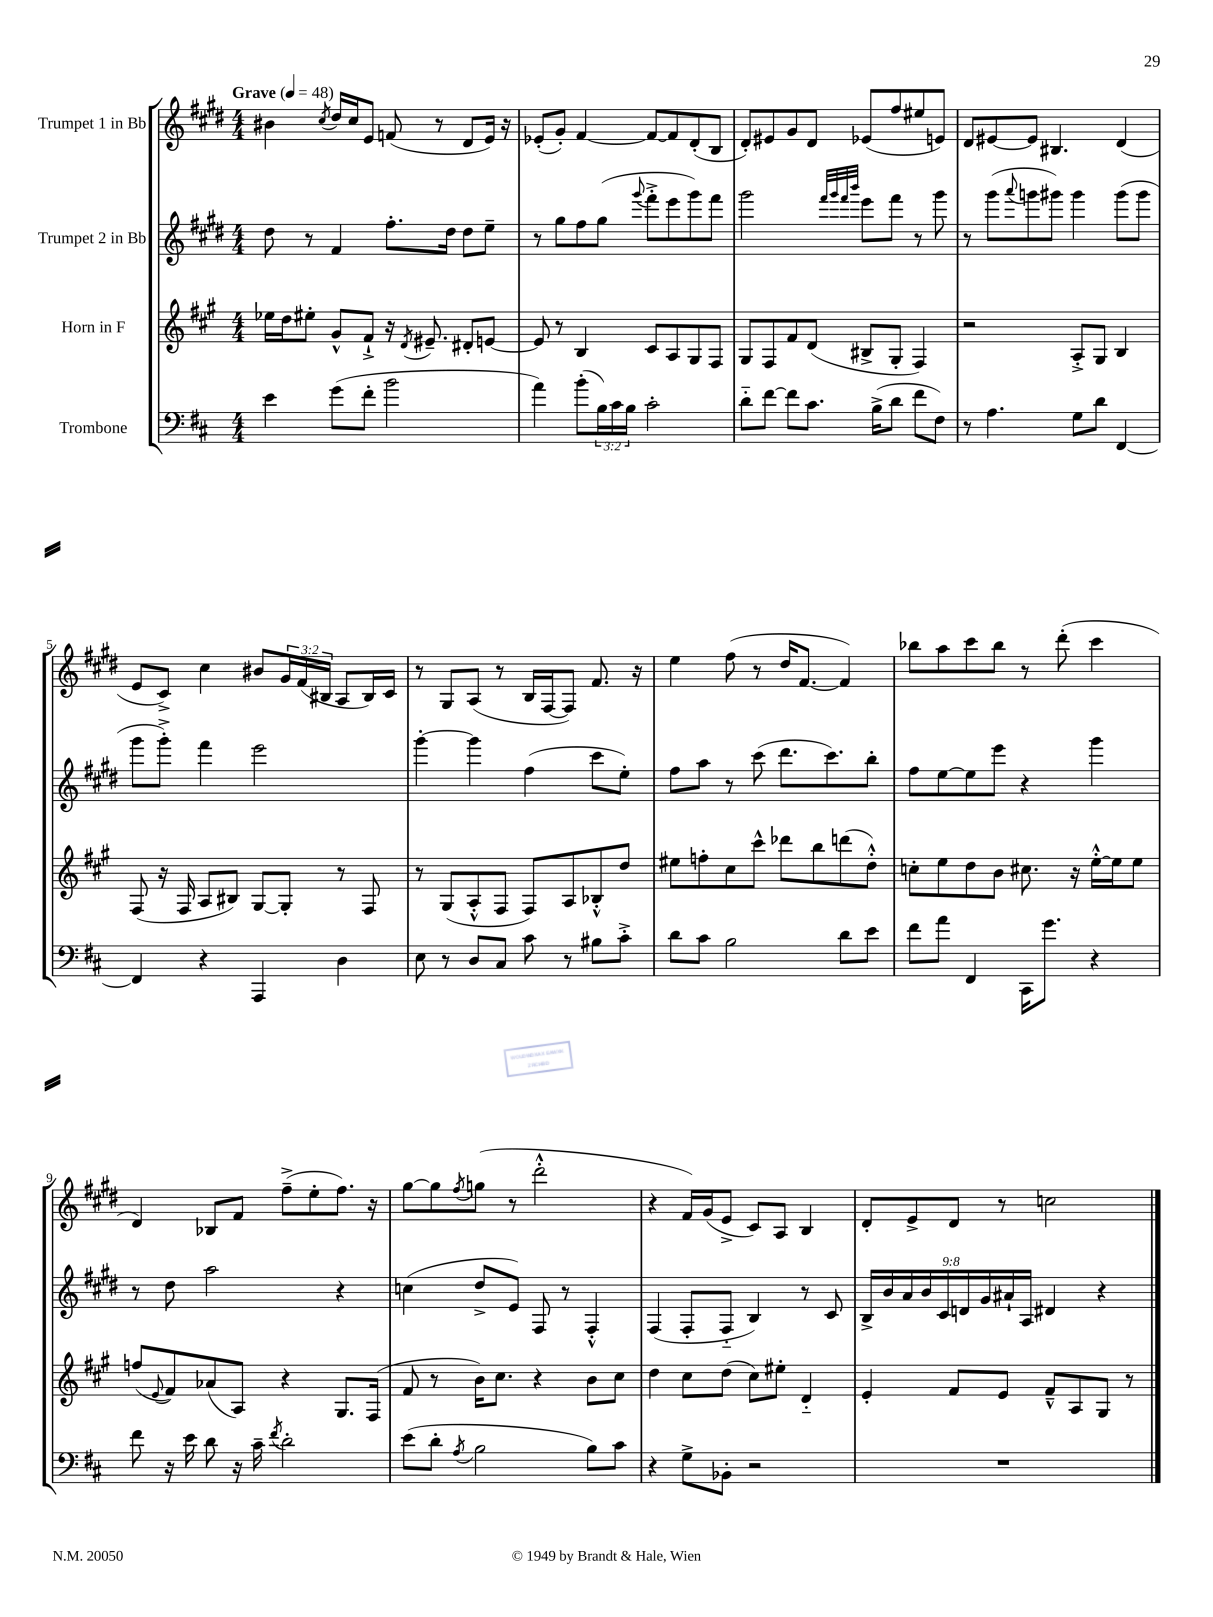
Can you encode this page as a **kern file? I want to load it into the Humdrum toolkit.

**kern	**kern	**kern	**kern
*staff4	*staff3	*staff2	*staff1
*clefF4	*clefG2	*clefG2	*clefG2
*k[f#c#]	*k[f#c#g#]	*k[f#c#g#d#]	*k[f#c#g#d#]
*M4/4	*M4/4	*M4/4	*M4/4
*MM48	*MM48	*MM48	*MM48
4e	16ee-	8dd#	4b#
.	16dd	.	.
.	8ee#'	8r	.
.	.	.	8qcc#
(8g	8g#^^	4f#	16dd#
.	.	.	16cc#
8f#'	8f#`^	.	8e
2b	16r	8.ff#'	(8f
.	8qd	.	.
.	8.e#~	.	.
.	.	.	8r
.	.	16dd#	.
.	8d#'	8dd#	8d#
.	[8e	8ee~	16e)
.	.	.	16r
=	=	=	=
4a)	8e]	8r	(8e-'
.	8r	8gg#	8g#')
(8b'	4B	8ff#	[4f#
24B)	.	(8gg#	.
24c#	.	.	.
24B	.	.	.
.	.	8qqggg#	.
2c#'	8c#	8fff#'^	8f#_
.	8A	8eee	8f#]
.	8G#	8ggg#)	(8d#'
.	8F#	8fff#	8B
=	=	=	=
8d'~	8G#	2ggg#	8d#')
[8f#	8F#	.	8e#
8f#]	8f#	.	8g#
8.c#	(8d	.	8d#
.	.	32qqfff#	.
.	.	32qqggg#	.
.	.	32qqfff#	.
.	.	32qqbbb	.
.	8B#^	8eee	(8e-
(16B^	.	.	.
8d	8G#'	8fff#	8ff#
8f#	4F#)	8r	8ee#
8F#)	.	8ggg#	8e)
=	=	=	=
8r	2r	8r	8d#
4.A	.	(8ggg#	[8e#
.	.	8qqaaa	.
.	.	8ggg	8e#]
.	.	8ggg#)	4.B#
8G	8A'^	4ggg#	.
8d	8G#	.	.
[4FF#	4B	(8ggg#	(4d#
.	.	8ggg#	.
=	=	=	=
4FF#]	(8F#	8ggg#	8e
.	16r	8ggg#'^)	8c#^)
.	16F#	.	.
4r	8A	4fff#	4cc#
.	8B#)	.	.
4AAA	[8G#	2eee	8b#
.	8G#']	.	24g#
.	.	.	(24f#
.	.	.	24B#
4D	8r	.	8A
.	8F#	.	16B#)
.	.	.	16c#
=	=	=	=
8E	8r	[4ggg#'	8r
8r	(8G#	.	8G#
8D	8A'^^	4ggg#]	(8A
8C#	8F#	.	8r
8c#	8F#)	(4ff#	16B
.	.	.	[16F#
8r	8A	.	8F#])
8B#	8B-'^^	8ccc#	8.f#
8c#'^	8dd	8ee')	.
.	.	.	16r
=	=	=	=
8d	8ee#	8ff#	4ee
8c#	8ff'	8aa	.
2B	8cc#	8r	(8ff#
.	8ccc#^^	(8ccc#	8r
.	8ddd-	8.ddd#	16dd#
.	.	.	[8.f#
.	8bb	.	.
.	.	8.ccc#)	.
8d	(8ddd	.	4f#])
8e	8dd'^^)	8bb'	.
=	=	=	=
8f#	8cc'	8ff#	8bb-
8a	8ee	[8ee	8aa
4FF#	8dd	8ee]	8ccc#
.	8b	8eee	8bb-
16CC#	8.cc#	4r	8r
8.g	.	.	.
.	.	.	(8ddd#'
.	16r	.	.
4r	[16ee'^^	4ggg#	4ccc#
.	16ee]	.	.
.	8ee	.	.
=	=	=	=
8f#	(8ff	8r	4d#)
.	8qqe	.	.
16r	8f#)	8dd#	.
16e	.	.	.
8d	(8a-	2aa	8B-
16r	8A)	.	8f#
16c#~	.	.	.
8qf#	.	.	.
2d'	4r	.	(8ff#~^
.	.	.	8ee'
.	8.G#	4r	8.ff#)
.	(16F#	.	16r
=	=	=	=
(8e	8f#	(4cc	[8gg#
8d'	8r	.	8gg#]
8qA	.	.	8qff#
2B	16b)	8dd#^	(8gg
.	8.cc#	.	.
.	.	8e)	8r
.	4r	8F#	2ddd#'^^
.	.	8r	.
8B)	8b	4F#'^^	.
8c#	8cc#	.	.
=	=	=	=
4r	4dd	(4F#	4r
8G^	8cc#	8F#'	16f#)
.	.	.	(16g#
8BB-'	(8dd	8F#'~	8e^
2r	8cc#)	4B)	8c#)
.	8ee#'	.	8A
.	4d'~	8r	4B
.	.	8c#	.
=	=	=	=
1r	4e'	18B^	8d#'
.	.	18b	.
.	.	18a	.
.	.	.	8e^
.	.	18b	.
.	.	18c#	.
.	8f#	.	8d#
.	.	18d	.
.	.	18g#	.
.	8e	.	8r
.	.	18a#`	.
.	.	18A	.
.	8f#~^^	4d#	2cc
.	8A	.	.
.	8G#	4r	.
.	8r	.	.
==	==	==	==
*-	*-	*-	*-
